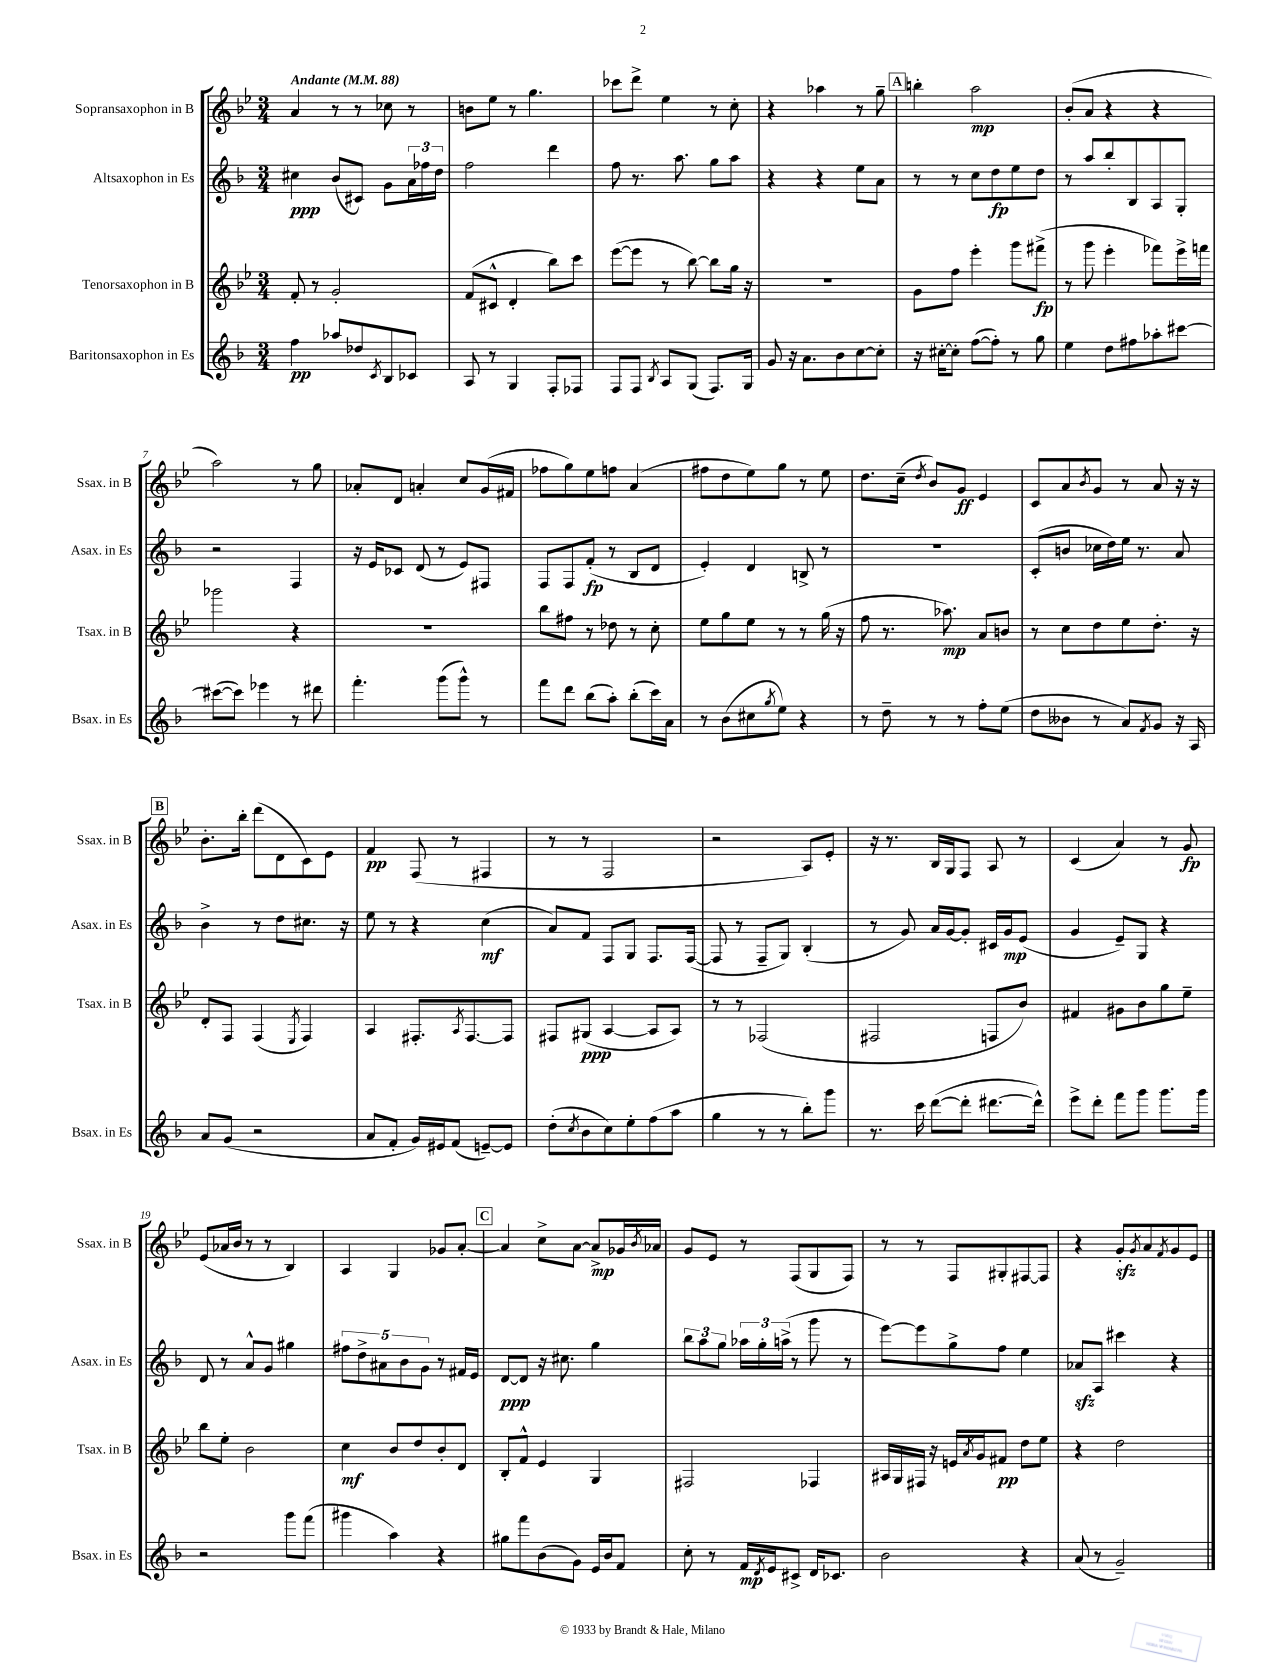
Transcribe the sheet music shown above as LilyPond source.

<<
\new StaffGroup <<
\new Staff = "s0" \with { instrumentName = "Sopransaxophon in B" shortInstrumentName = "Ssax. in B" } {
    \clef treble \key bes \major \numericTimeSignature \time 3/4 \tempo "Andante" 4 = 88
    a'4 r8 r8 ces''8 r8 |
    b'8 ees''8 r8 g''4. |
    ces'''8 d'''8-> ees''4 r8 c''8-. |
    r4 aes''4 r8 g''8-- |
    \mark \markup { \box "A" } b''4-. a''2\mp |
    bes'8-.( a'8 r4 r4 |
    a''2) r8 g''8 |
    aes'8-. d'8 a'4-. c''8 g'16( fis'16 |
    fes''8 g''8) ees''8 f''8 a'4( |
    fis''8 d''8 ees''8) g''8 r8 ees''8 |
    d''8. c''16--( \acciaccatura { d''8 } bes'8) g'8\ff ees'4 |
    c'8 a'8 \acciaccatura { bes'8 } g'8 r8 a'8 r16 r16 |
    \mark \markup { \box "B" } bes'8.-. bes''16-. d'''8( d'8 c'8) ees'8 |
    f'4\pp f8( r8 fis4 |
    r8 r8 f2 |
    r2 a8) ees'8-. |
    r16 r8. bes16 g16 f8 a8 r8 |
    c'4( a'4) r8 g'8\fp |
    ees'8( aes'16 bes'16 r8 r8 bes4) |
    a4 g4 ges'8 a'8~-. |
    \mark \markup { \box "C" } a'4 c''8-> a'8~ a'8->\mp ges'16 \acciaccatura { bes'8 } aes'16 |
    g'8 ees'8 r8 f8( g8 f8) |
    r8 r8 f8 gis8-. fis8~ fis8 |
    r4 g'8-.\sfz \acciaccatura { g'8 } a'8 \acciaccatura { f'8 } g'8 ees'8 \bar "|." |
}
\new Staff = "s1" \with { instrumentName = "Altsaxophon in Es" shortInstrumentName = "Asax. in Es" } {
    \clef treble \key f \major \numericTimeSignature \time 3/4
    cis''4\ppp bes'8( cis'8) g'8 \tuplet 3/2 { a'16 fes''16 d''16 } |
    f''2 d'''4 |
    f''8 r8. a''8. g''8 a''8 |
    r4 r4 e''8 a'8 |
    \mark \markup { \box "A" } r8 r8 c''8 d''8\fp e''8 d''8 |
    r8 a''8 bes''8-. bes8 a8 g8-. |
    r2 f4 |
    r16 e'16 ces'8 d'8( r8 e'8) fis8 |
    f8 f8 f'8-.\fp( r8 bes8 d'8 |
    e'4-.) d'4 b8-> r8 |
    R2. |
    c'8-.( b'8 ces''16 d''16) e''16 r8. a'8 |
    \mark \markup { \box "B" } bes'4-> r8 d''8 cis''8. r16 |
    e''8 r8 r4 c''4\mf( |
    a'8) f'8 f8 g8 f8. f16~( |
    f8 r8 f8-- g8) bes4-.( |
    r8 g'8) a'16 g'16~ g'8-. cis'16 g'16\mp e'8( |
    g'4 e'8--) g8 r4 |
    d'8 r8 a'8-^ g'8 gis''4 |
    \tuplet 5/4 { fis''8 d''8-> ais'8 bes'8 g'8 } r8 fis'16 e'16 |
    \mark \markup { \box "C" } d'8~\ppp d'8 r16 cis''8. g''4 |
    \tuplet 3/2 { bes''8 a''8 g''8 } \tuplet 3/2 { aes''16 g''16-. a''16->( } r8 g'''8 r8 |
    e'''8~) e'''8 g''8-> f''8 e''4 |
    aes'8\sfz a8 cis'''4 r4 \bar "|." |
}
\new Staff = "s2" \with { instrumentName = "Tenorsaxophon in B" shortInstrumentName = "Tsax. in B" } {
    \clef treble \key bes \major \numericTimeSignature \time 3/4
    f'8-. r8 g'2-. |
    f'8( cis'8-^ d'4-. bes''8) c'''8 |
    ees'''8~( ees'''8 r8 bes''8~) bes''8 g''16 r16 |
    R2. |
    \mark \markup { \box "A" } g'8 f''8 ees'''4-. g'''8 fis'''8->\fp( |
    r8 g'''8 ees'''4-. fes'''8) ees'''16-> f'''16 |
    ges'''2 r4 |
    R2. |
    bes''8 fis''8 r8 des''8 r8 c''8-. |
    ees''8 g''8 ees''8 r8 r8 g''16( r16 |
    f''8 r8. aes''8.\mp) a'8 b'8 |
    r8 c''8 d''8 ees''8 d''8.-. r16 |
    \mark \markup { \box "B" } d'8-. f8 f4( \acciaccatura { ees8 } f4) |
    a4 fis8.-. \acciaccatura { a8 } fis8.~ fis8 |
    fis8 gis8\ppp( a4~ a8 a8) |
    r8 r8 fes2( |
    fis2 f8 bes'8) |
    fis'4 gis'8 bes'8 g''8 ees''8-- |
    bes''8 ees''8-. bes'2 |
    c''4\mf bes'8 d''8 bes'8-. d'8 |
    \mark \markup { \box "C" } bes8-. f'8-^ ees'4 g4 |
    fis2 fes4 |
    ais16 g16 fis16 r16 e'16 \acciaccatura { a'8 } g'16 fis'8\pp d''8 ees''8 |
    r4 d''2 \bar "|." |
}
\new Staff = "s3" \with { instrumentName = "Baritonsaxophon in Es" shortInstrumentName = "Bsax. in Es" } {
    \clef treble \key f \major \numericTimeSignature \time 3/4
    f''4\pp aes''8 des''8 \acciaccatura { c'8 } bes8 ces'8 |
    a8 r8 g4 f8-. fes8 |
    f8 f8 \acciaccatura { bes8 } a8 g8( f8.) g16 |
    g'8 r16 a'8. bes'8 c''8~ c''8-. |
    \mark \markup { \box "A" } r16 cis''16~-. cis''8-. f''8~( f''8-.) r8 g''8 |
    e''4 d''8 fis''8 aes''8-. cis'''8~ |
    cis'''8~( cis'''8) ees'''4 r8 dis'''8 |
    f'''4.-. g'''8( g'''8-^) r8 |
    f'''8 d'''8 bes''8( a''8-.) bes''8-.( c'''16) a'16 |
    r8 bes'8( cis''8 \acciaccatura { g''8 } e''8) r4 |
    r8 d''8-- r8 r8 f''8-. e''8( |
    d''8 beses'8 r8 a'8) \acciaccatura { f'8 } g'8 r16 a16 |
    \mark \markup { \box "B" } a'8 g'8( r2 |
    a'8 f'8-. g'16) eis'16 f'8( e'8~--) e'8 |
    d''8-.( \acciaccatura { c''8 } bes'8 c''8) e''8-. f''8( a''8 |
    g''4 r8 r8 bes''8-.) g'''8 |
    r8. c'''16 d'''8~( d'''8-. dis'''8.~ dis'''16-^) |
    e'''8-> d'''8-. f'''8 g'''8 g'''8. g'''16 |
    r2 g'''8 f'''8( |
    gis'''4 a''4) r4 |
    \mark \markup { \box "C" } gis''8 f'''8 bes'8( g'8) e'16 bes'16 f'8 |
    c''8-. r8 f'16\mp \acciaccatura { d'8 } e'16 cis'8-> d'16 ces'8. |
    bes'2 r4 |
    a'8( r8 g'2--) \bar "|." |
}
>>
>>
